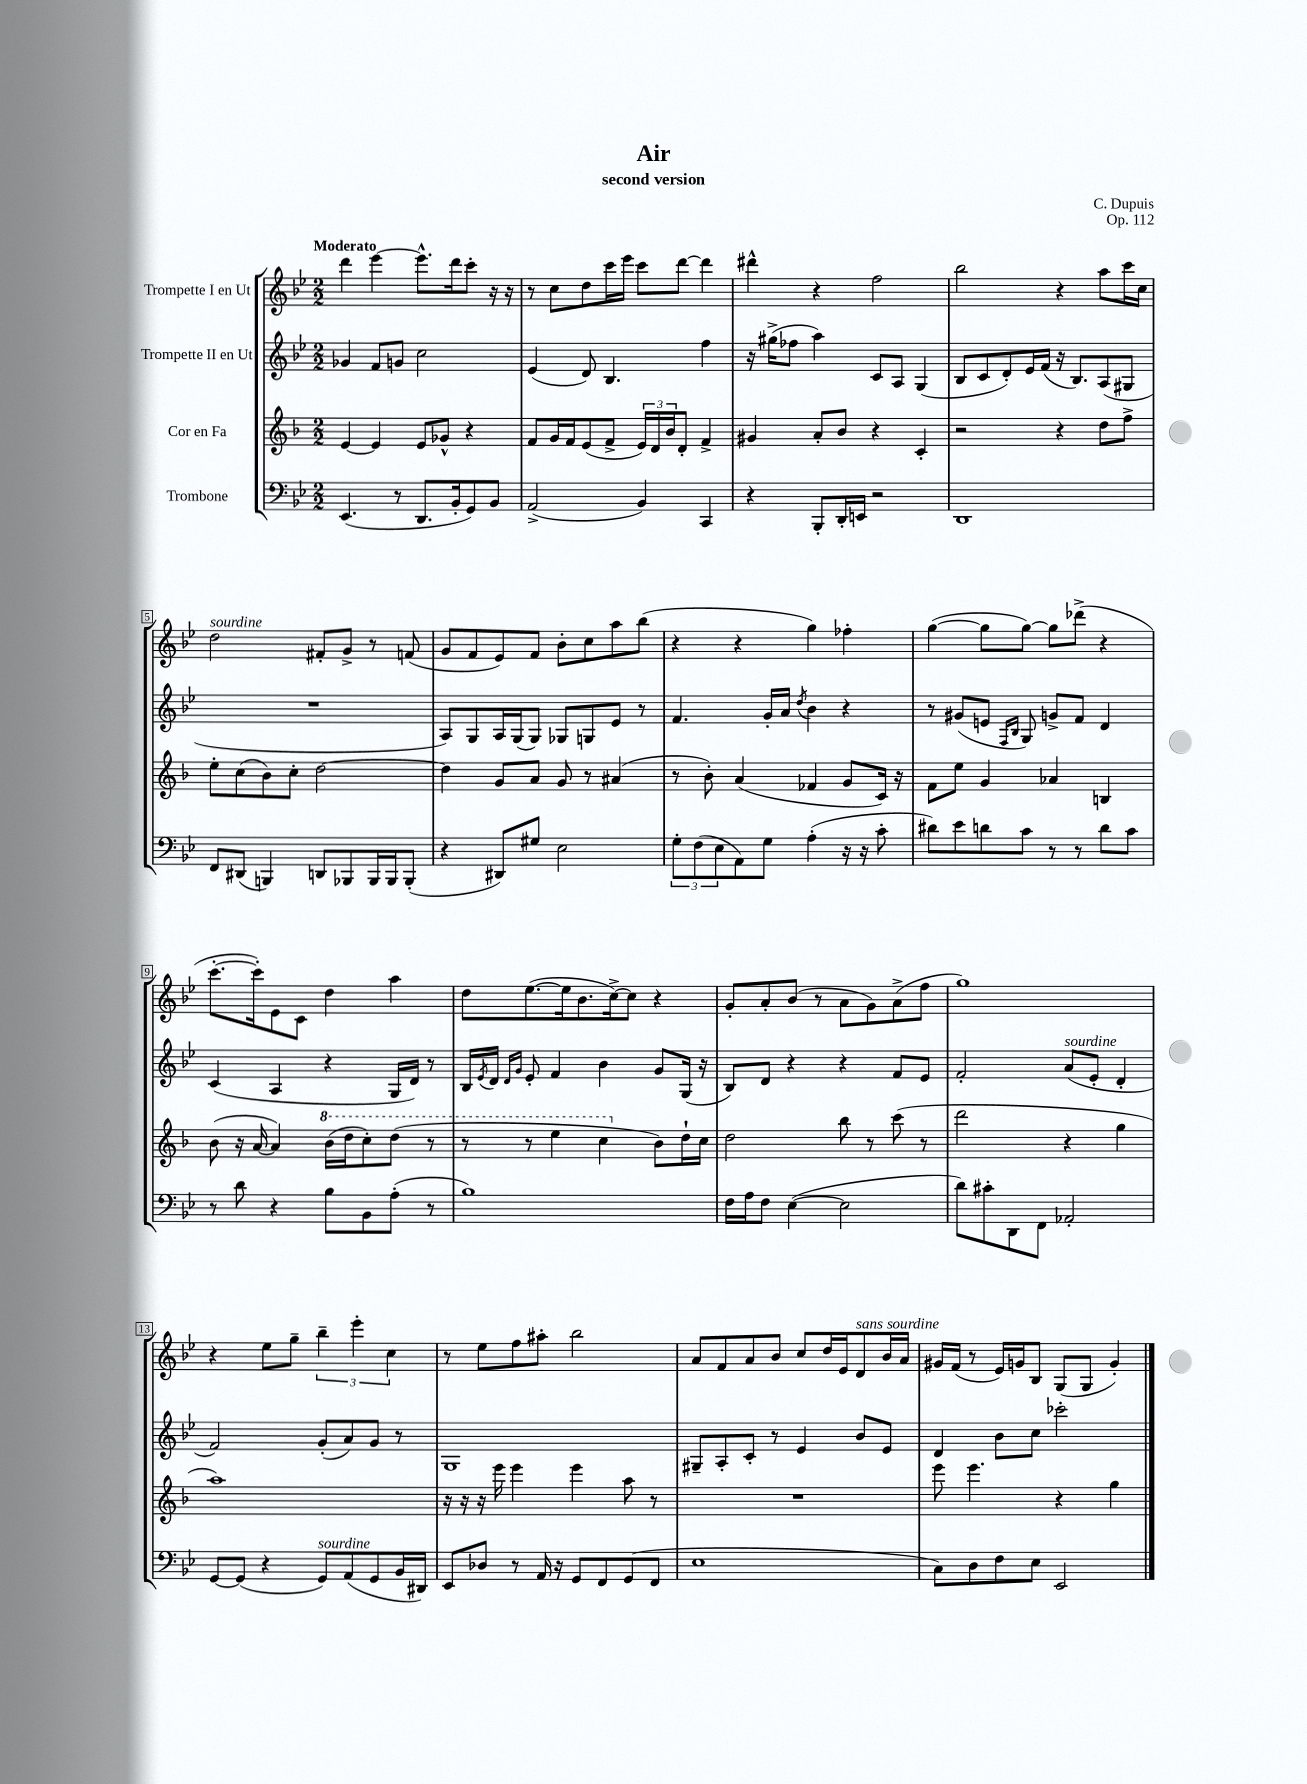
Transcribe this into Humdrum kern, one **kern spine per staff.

**kern	**kern	**kern	**kern
*staff4	*staff3	*staff2	*staff1
*clefF4	*clefG2	*clefG2	*clefG2
*k[b-e-]	*k[b-]	*k[b-e-]	*k[b-e-]
*M2/2	*M2/2	*M2/2	*M2/2
(4.EE-	[4e	4g-	4ddd
.	4e]	8f	[4eee-
8r	.	8g	.
8.DD	8e	2cc	8.eee-^^]
.	8g-^^	.	.
16BB-'	.	.	16ddd
8GG)	4r	.	8ccc'
8BB-	.	.	16r
.	.	.	16r
=	=	=	=
(2AA^	8f	(4e-	8r
.	16g	.	8cc
.	16f	.	.
.	(8e	8d)	8dd
.	8f^	4.B-	16ccc
.	.	.	16eee-
4BB-)	24e)	.	8ccc
.	24d	.	.
.	24b-	.	.
.	8d'	.	[8ddd
4CC	4f^	4ff	4ddd]
=	=	=	=
4r	4g#	16r	4ddd#^^
.	.	(16gg#^	.
.	.	8ff-	.
8BBB-'	8a'	4aa)	4r
16DD'	8b-	.	.
16EE	.	.	.
2r	4r	8c	2ff
.	.	8A	.
.	4c'	(4G	.
=	=	=	=
1DD	2r	8B-	2bb-
.	.	8c	.
.	.	8d')	.
.	.	16e-	.
.	.	(16f	.
.	4r	16r	4r
.	.	8.B-)	.
.	8dd	(8A	8aa
.	8ff^	8G#	16ccc
.	.	.	16cc
=	=	=	=
8FF	8ee'	1r	2dd
(8DD#	(8cc	.	.
4BBB)	8b-)	.	.
.	8cc'	.	.
8DD	[2dd	.	8f#'
8BBB-	.	.	8g^
16BBB-	.	.	8r
16BBB-	.	.	.
(8BBB-'	.	.	(8f
=	=	=	=
4r	4dd]	8A)	8g
.	.	8G	8f
8DD#)	8g	16A	8e-)
.	.	(16G	.
8G#	8a	8G)	8f
2E-	8g	8G-	8b-'
.	8r	8G	8cc
.	(4a#	8e-	8aa
.	.	8r	(8bb-
=	=	=	=
12G'	8r	4.f	4r
(12F	.	.	.
.	8b-')	.	.
12E-	.	.	.
8AA)	(4a	.	4r
8G	.	16g'	.
.	.	16a	.
.	.	8qdd	.
(4A'	4f-	4b-	4gg)
16r	8g	4r	4ff-'
16r	.	.	.
8c'	16c)	.	.
.	16r	.	.
=	=	=	=
8d#)	8f	8r	([4gg
8e-	8ee	(8g#	.
8d	4g	8e	8gg]
.	.	16qqF	.
.	.	16qqB-	.
8c	.	8G)	[8gg)
8r	4a-	8g^	8gg]
8r	.	8f	(8ddd-^
8d	4B	4d	4r
8c	.	.	.
=	=	=	=
8r	(8b-	(4c	[8.ccc'
8d	16r	.	.
.	[16a	.	16ccc'])
4r	4a])	4A	8e-
.	.	.	8c
8B-	(16bb-	4r	4dd
.	16ddd	.	.
8BB-	8ccc')	.	.
(8A'	(8ddd	16G	4aa
.	.	16d)	.
8r	8r	8r	.
=	=	=	=
1B-)	8r	16B-	8dd
.	.	8qe-	.
.	.	16d	.
.	.	16qqd	.
.	.	16qqg	.
.	8r	8e-'	([8.ee-
.	4eee	4f	.
.	.	.	16ee-]
.	.	.	8.b-
.	4ccc	4b-	.
.	.	.	[16cc^)
.	.	.	8cc]
.	8b-)	8g	4r
.	16dd`	(16G	.
.	16cc	16r	.
=	=	=	=
16F	2dd	8B-)	8g'
16A	.	.	.
8F	.	8d	8a'
([4E-	.	4r	(8b-
.	.	.	8r
2E-]	8bb-	4r	8a
.	8r	.	8g)
.	(8ccc	8f	(8a^
.	8r	8e-	8ff
=	=	=	=
8d)	2ddd	2f'	1gg)
8c#'	.	.	.
8DD	.	.	.
8FF	.	.	.
2AA-'	4r	(8a	.
.	.	8e-'	.
.	4gg	4d'	.
=	=	=	=
[8GG	1aa)	2f)	4r
(8GG]	.	.	.
4r	.	.	8ee-
.	.	.	8gg~
8GG)	.	(8g'	6bb-~
(8AA	.	8a)	.
.	.	.	6eee-'
8GG	.	8g	.
.	.	.	6cc
16BB-	.	8r	.
16DD#)	.	.	.
=	=	=	=
8EE-	16r	1G	8r
.	16r	.	.
8D-	16r	.	8ee-
.	16eee	.	.
8r	4eee	.	8ff
16AA	.	.	8aa#'
16r	.	.	.
8GG	4eee	.	2bb-
8FF	.	.	.
(8GG	8aa	.	.
8FF	8r	.	.
=	=	=	=
1E-	1r	8G#~	8a
.	.	8A'	8f
.	.	8c'	8a
.	.	8r	8b-
.	.	4e-	8cc
.	.	.	16dd
.	.	.	16e-
.	.	8b-	8d
.	.	8e-	16b-
.	.	.	16a
=	=	=	=
8C)	8eee	4d	16g#
.	.	.	(16f
8D	4.eee	.	8r
8F	.	8b-	16e-)
.	.	.	16g
8E-	.	8cc	8B-
2EE-	4r	2ccc-'	(8G
.	.	.	8G
.	4gg	.	4g')
==	==	==	==
*-	*-	*-	*-
